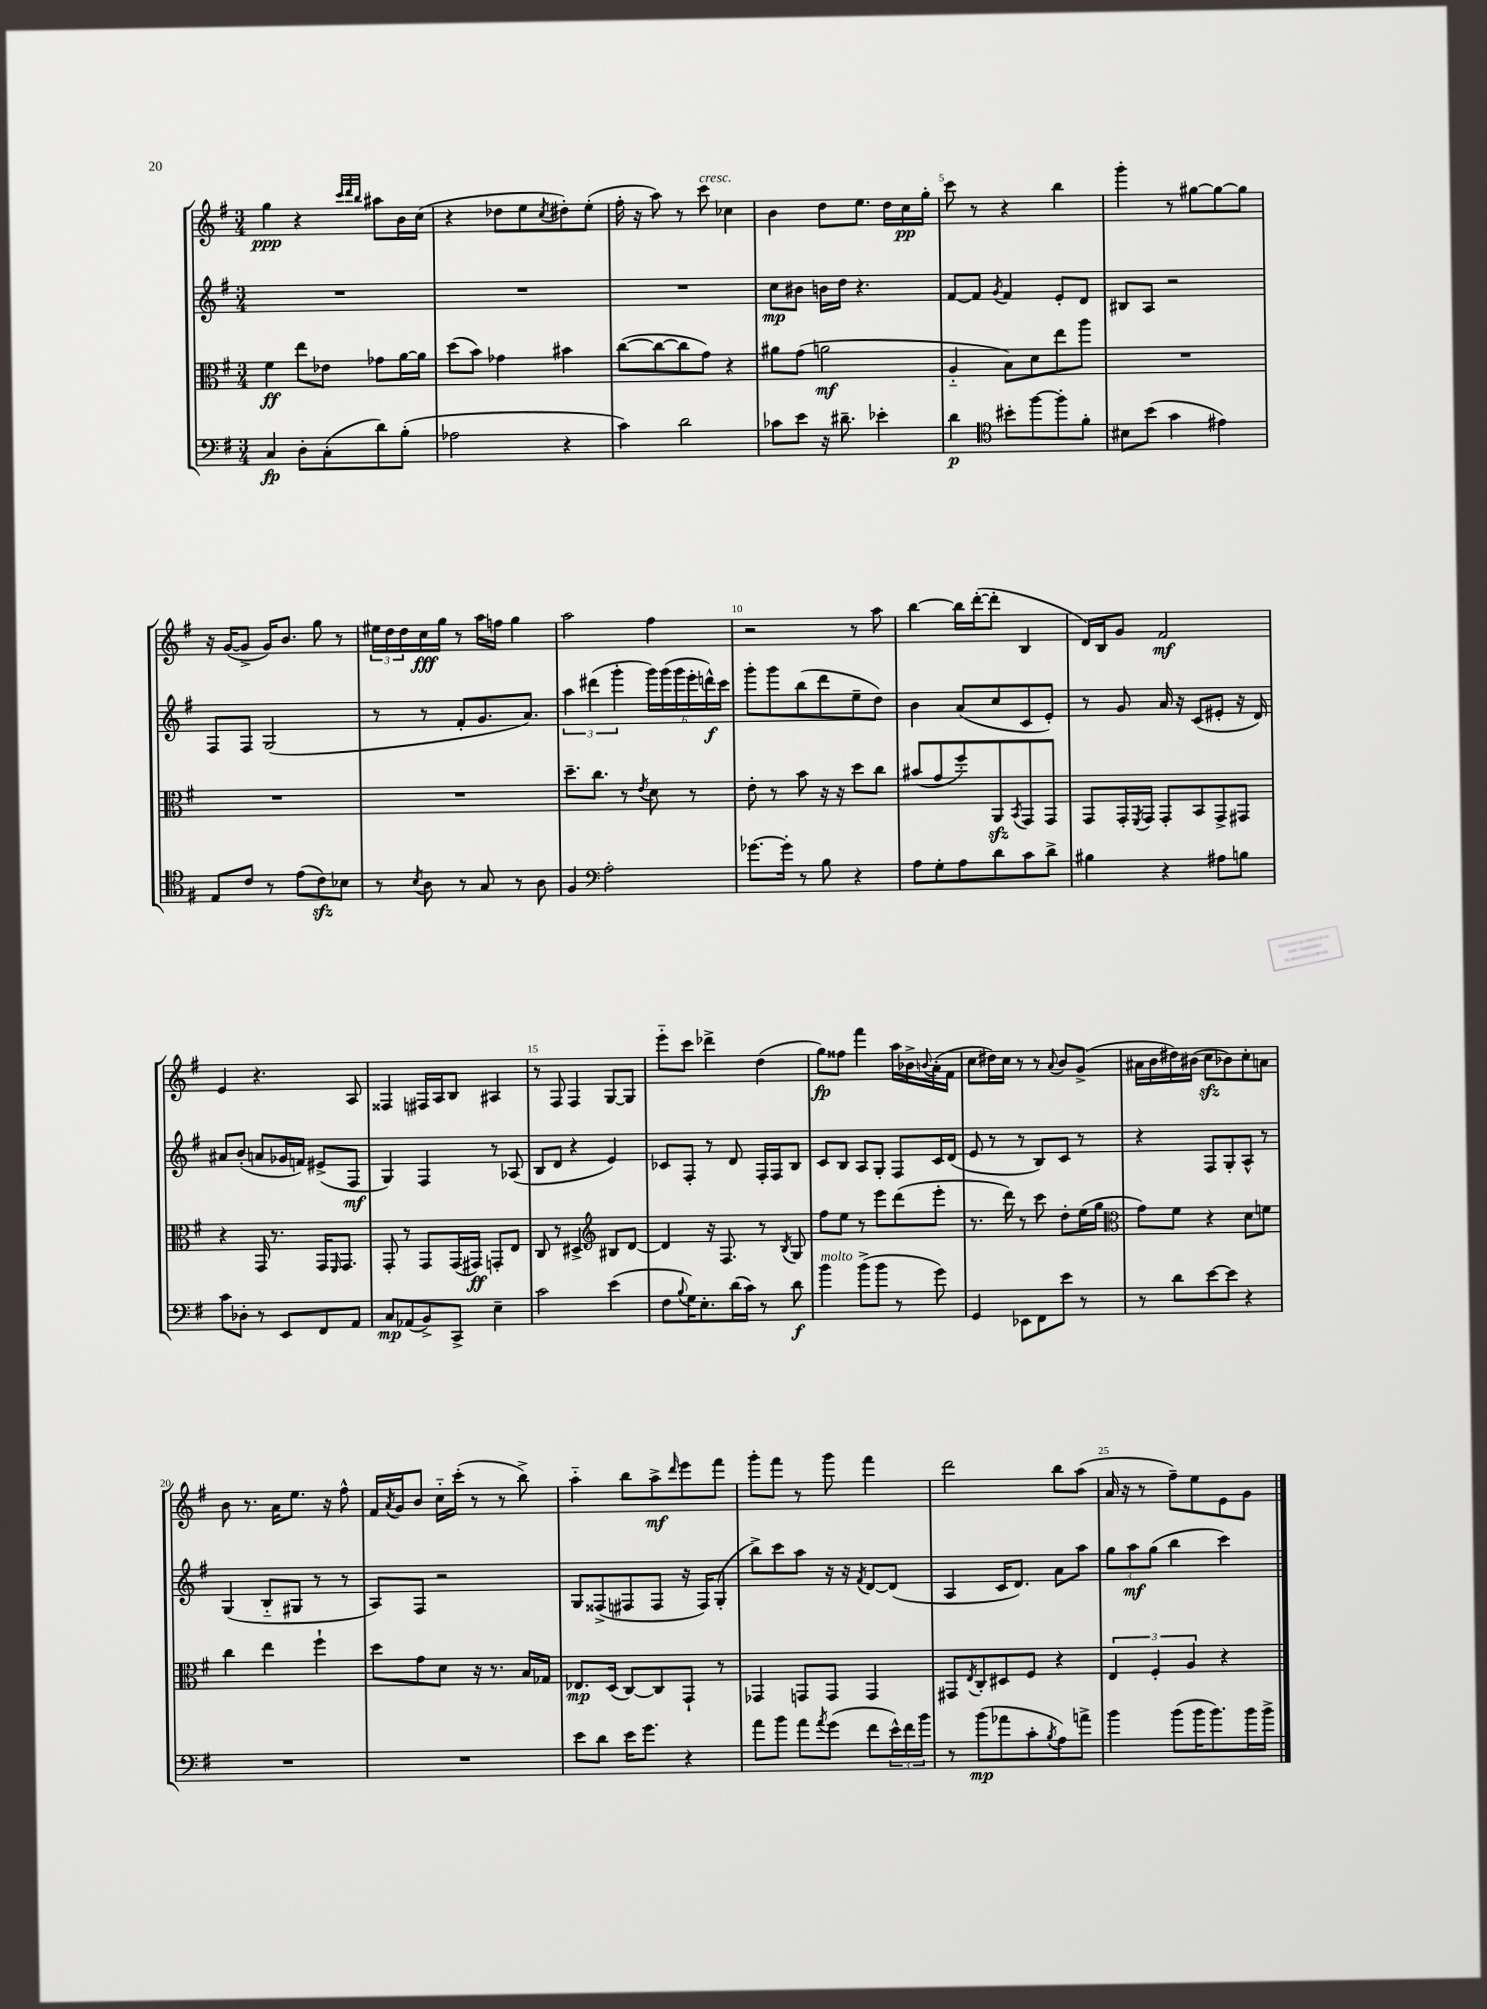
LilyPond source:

<<
\new StaffGroup <<
\new Staff = "s0" {
    \clef treble \key g \major \numericTimeSignature \time 3/4
    g''4\ppp r4 \grace { c'''32 d'''32 b''32 } ais''8 b'16 c''16( |
    r4 des''8 e''8 \acciaccatura { c''8 } dis''8-.) e''8-.( |
    fis''16-. r16 a''8) r8 c'''8^\markup { \italic "cresc." } ces''4 |
    b'4 d''8 e''8. d''16 c''16\pp g''16-. |
    c'''8 r8 r4 b''4 |
    g'''4-. r8 gis''8~ gis''8~ gis''8 |
    r16 g'16~( g'8-> g'16) b'8. g''8 r8 |
    \tuplet 3/2 { eis''16 d''16 d''16 } c''16\fff g''16 r8 a''16 f''16 g''4 |
    a''2 fis''4 |
    r2 r8 a''8 |
    b''4~ b''16 d'''16~-.( d'''8-. b4 |
    d'16) b16 g'8 fis'2\mf |
    e'4 r4. a8 |
    fisis4 fis16 a16 b8 ais4 |
    r8 fis8 fis4 g8~ g8 |
    e'''8-_ c'''8 des'''4-> d''4( |
    g''8\fp) fisis''8 fis'''4 a''16 bes'16-> \appoggiatura { b'8 } a'16-.( fis'16 |
    c''8 dis''16) c''16 r8 r8 \appoggiatura { a'8 } b'8 g'8->( |
    ais'16 b'16 dis''16) bis'16( c''8\sfz bes'8) c''8-. a'8 |
    b'8 r8. a'16 e''8. r16 fis''8-^ |
    fis'16 \acciaccatura { a'8 } g'16 b'8 c''16-_ c'''16-.( r8 r8 b''8->) |
    a''4-_ b''8 a''8->\mf \grace { d'''16 } e'''8 fis'''8 |
    g'''8-. fis'''8 r8 g'''8 fis'''4 |
    d'''2 b''8 a''8( |
    a'16 r16 r8 fis''8--) e''8 e'8 g'8 \bar "|." |
}
\new Staff = "s1" {
    \clef treble \key g \major \numericTimeSignature \time 3/4
    R2. |
    R2. |
    R2. |
    c''8\mp bis'8 b'16 d''16 r4. |
    fis'8~ fis'8 \acciaccatura { g'8 } fis'4 e'8-. d'8 |
    bis8 a8 r2 |
    fis8 fis8 g2( |
    r8 r8 fis'8-. g'8. a'8.) |
    \tuplet 3/2 { a''4 dis'''4( g'''4-. } \tuplet 6/4 { g'''16) g'''16( g'''16 e'''16-. d'''16-^\f) c'''16 } |
    g'''8-. g'''8 b''8( d'''8 e''8-- d''8) |
    b'4 a'8( c''8 c'8 e'8-.) |
    r8 g'8 a'16 r16 c'8( eis'8-. r16 d'16) |
    ais'8 b'8-.( a'8 ges'16 f'16) eis'8->( fis8\mf |
    g4) fis4 r8 aes8( |
    b8 d'8 r4 e'4) |
    ces'8 fis8-. r8 d'8 fis16-. fis16 b8 |
    c'8 b8 a8 g8-. fis8 c'16 d'16( |
    e'8 r8 r8 b8) c'8 r8 |
    r4 fis8 g8-. a8-^ r8 |
    g4( b8-_ gis8 r8 r8 |
    a8) fis8 r2 |
    g8 fisis8->( fis8 fis8 r16 fis16) g8-.( |
    b''8->) c'''8 a''8 r16 r16 \acciaccatura { fis'8 } d'8~ d'8( |
    a4 c'16 d'8.) a'8 a''8 |
    \tuplet 3/2 { g''8 a''8\mf g''8( } b''4 c'''4) \bar "|." |
}
\new Staff = "s2" {
    \clef alto \key g \major \numericTimeSignature \time 3/4
    fis'4\ff e''8 ees'8 ges'8 a'16~ a'16 |
    d''8( b'8) ges'4 bis'4 |
    c''8~( c''8~ c''8 g'8) r4 |
    ais'8 g'8( a'2\mf |
    a4-_ b8) d'8 e''8 a''8 |
    R2. |
    R2. |
    R2. |
    d''8.-- c''8. r8 \acciaccatura { e'8 } d'8 r8 |
    e'8-. r8 b'8 r16 r16 d''8 c''8 |
    bis'8( g'8 fis''8-.) a,8\sfz \acciaccatura { b,8 } g,8 g,8 |
    g,8 g,16-. \acciaccatura { fis,8 } g,16 g,8-. b,8 g,8-> gis,8 |
    r4 g,16 r8. g,16 \grace { fis,16 } g,8. |
    g,8-. r8 g,8 g,16( gis,16\ff) g,8-. e8 |
    c8 r8 dis4-> \clef treble bis8 d'8~ |
    d'4 r16 fis8. r8 \acciaccatura { b8 } g8 |
    fis''8 e''8 r8 e'''8 d'''8( e'''8-. |
    r8. d'''16) r8 c'''8 d''8-. e''16( g''16 |
    \clef alto g'8) fis'8 r4 d'8 f'8 |
    c''4 e''4 fis''4-! |
    d''8 g'8 d'8 r16 r8. b16 ges16 |
    ees8.\mp d16( c8~) c8 g,8-! r8 |
    ges,4 g,8 g,8 g,4 |
    gis,8 \acciaccatura { e8 } c8-. dis8 fis8 r4 |
    \tuplet 3/2 { e4 fis4-. a4 } r4 \bar "|." |
}
\new Staff = "s3" {
    \clef bass \key g \major \numericTimeSignature \time 3/4
    c4\fp d8-. c8-.( d'8) b8-.( |
    aes2 r4 |
    c'4) d'2 |
    ces'8 e'8 r16 dis'8.-- ees'4-. |
    d'4\p \clef tenor bis'8-. fis''8~ fis''8-. fis'8-. |
    bis8 b'8( g'4 eis'4) |
    e8 c'8 r8 e'8( c'8\sfz) bes8 |
    r8 \acciaccatura { b8 } a8 r8 g8 r8 a8 |
    fis4 \clef bass a2-. |
    ges'8.~ ges'16-. r8 b8 r4 |
    a8 g8-. a8 d'8 c'8 d'8-> |
    bis4 r4 ais8 b8 |
    c'8 des8-. r8 e,8 fis,8 a,8 |
    c8\mp aes,8( b,8->) c,8-> e4-- |
    c'2 e'4( |
    fis8 \appoggiatura { b8 } g16) e8.-. d'16( c'16) r8 d'8\f |
    b'4^\markup { \italic "molto" } b'8->( b'8 r8 g'8) |
    g,4 ees,8 fis,8 e'8 r8 |
    r8 d'8 e'8~ e'8 r4 |
    R2. |
    R2. |
    e'8 d'8 e'16 g'8. r4 |
    a'8 b'8 a'8 \acciaccatura { a'8 } g'8( fis'8 \tuplet 3/2 { e'16-^) fis'16 b'16 } |
    r8 b'8\mp( aes'8 c'8-. \acciaccatura { b8 } a8) a'8-> |
    b'4 b'8( b'16 b'8.) b'16 b'16-> \bar "|." |
}
>>
>>
\layout { \context { \Score \override BarNumber.break-visibility = ##(#f #t #t) barNumberVisibility = #(every-nth-bar-number-visible 5) } }
